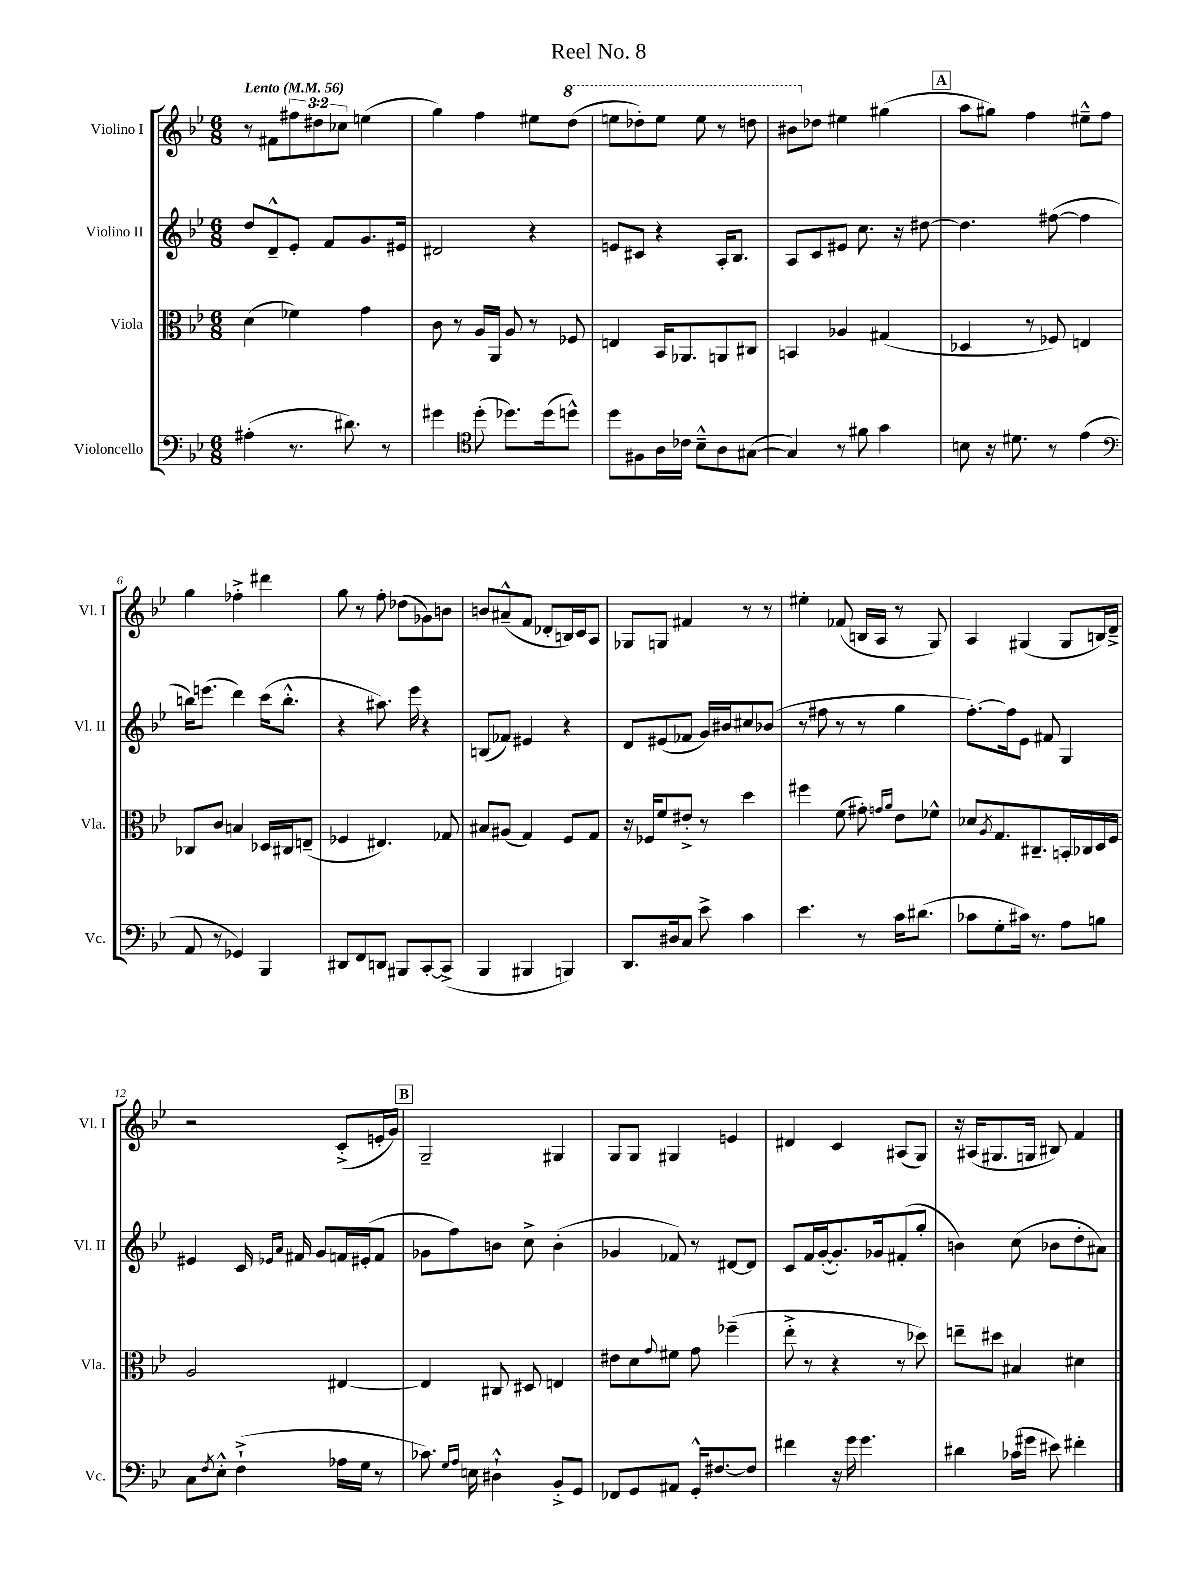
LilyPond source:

\header { title = "Reel No. 8" }
<<
\new StaffGroup <<
\new Staff = "s0" \with { instrumentName = "Violino I" shortInstrumentName = "Vl. I" } {
    \clef treble \key bes \major \numericTimeSignature \time 6/8 \override Staff.TupletNumber.text = #tuplet-number::calc-fraction-text \tempo "Lento" 4 = 56
    r8 fis'8 \tuplet 3/2 { fis''8 dis''8 ces''8 } e''4( |
    g''4) f''4 eis''8 \ottava #1 d'''8( |
    e'''8 des'''8-.) e'''8 e'''8 r8 d'''8 |
    bis''8 \ottava #0 des''8 eis''4 gis''4( |
    \mark \markup { \box "A" } a''8 gis''8) f''4 eis''8---^ f''8 |
    g''4 fes''4-.-> dis'''4 |
    g''8 r8 f''8-. des''8( ges'8) b'8 |
    b'8 ais'8---^( f'8 des'8-. b16) c'16 a8 |
    ges8 g8 fis'4 r8 r8 |
    eis''4-. fes'8( b16 a16 r8 g8) |
    a4 gis4( gis8 b16) d'16---> |
    r2 c'8-.->( e'16-. g'16) |
    \mark \markup { \box "B" } g2-- gis4 |
    g8 g8 gis4 e'4 |
    dis'4 c'4 ais8( g8) |
    r16 ais16( gis8. g16 bis8) f'4 \bar "|." |
}
\new Staff = "s1" \with { instrumentName = "Violino II" shortInstrumentName = "Vl. II" } {
    \clef treble \key bes \major \numericTimeSignature \time 6/8
    d''8 d'8---^ ees'8-. f'8 g'8. eis'16 |
    dis'2 r4 |
    e'8 cis'8 r4 a16-. bes8. |
    a8 c'8 eis'8 c''8. r16 dis''8~ |
    \mark \markup { \box "A" } dis''4. fis''8~( fis''4 |
    b''16) e'''8.( d'''4) c'''16( b''8.-.-^ |
    r4 ais''8.) ees'''16 r4 |
    b8( fes'8) eis'4 r4 |
    d'8 eis'8( fes'8 g'16) bis'16 cis''8 bes'8( |
    r8 fis''8 r8 r8 g''4 |
    f''8.~-.) f''16 ees'8 fis'8 g4 |
    eis'4 c'16 \grace { ees'16 a'16 } fis'16 g'8 f'16 eis'16-.( f'8 |
    \mark \markup { \box "B" } ges'8 f''8) b'8 c''8-> b'4-.( |
    ges'4 fes'8) r8 dis'8~ dis'8 |
    c'8 f'16 g'16~-.( g'8.-.) ges'16 fis'8-.( g''8-. |
    b'4) c''8( bes'8 d''8-. ais'8) \bar "|." |
}
\new Staff = "s2" \with { instrumentName = "Viola" shortInstrumentName = "Vla." } {
    \clef alto \key bes \major \numericTimeSignature \time 6/8
    d'4( fes'4) g'4 |
    c'8 r8 a16 a,16 a8 r8 fes8 |
    e4 bes,16 aes,8. a,8 cis8 |
    b,4 aes4 gis4( |
    \mark \markup { \box "A" } des4 r8 fes8) e4 |
    ces8 c'8 b4 des16 cis16 e8--( |
    fes4 eis4.) ges8 |
    bis8 ais8( g4) f8 g8 |
    r16 fes16 f'8 eis'8-.-> r8 d''4 |
    fis''4 f'8( gis'8-.) \grace { g'16 a'16 } ees'8 fes'8-^ |
    des'8 \acciaccatura { a8 } g8. cis8.-- b,16-. ces16 d16 f16 |
    a2 eis4~ |
    \mark \markup { \box "B" } eis4 cis8 dis8 e4 |
    eis'8 d'8 \appoggiatura { g'8 } fis'8 g'8 fes''4--( |
    ees''8-.-> r8 r4 r8 des''8) |
    e''8-- dis''8 bis4 dis'4 \bar "|." |
}
\new Staff = "s3" \with { instrumentName = "Violoncello" shortInstrumentName = "Vc." } {
    \clef bass \key bes \major \numericTimeSignature \time 6/8
    ais4-.( r8. dis'8.) r8 |
    gis'4 \clef tenor d''8-.( des''8.) des''16( d''8-^) |
    d''8 fis8 a16 ces'16 bes8---^ a8 gis8~( |
    gis4) r8 fis'8 g'4 |
    \mark \markup { \box "A" } b8 r16 dis'8. r8 ees'4( |
    \clef bass a,8 r8 ges,4) bes,,4 |
    dis,8 f,8 d,8 bis,,8 c,8~-. c,8->( |
    bes,,4 bis,,4 b,,4) |
    d,8. dis16 c8 ees'8-> c'4 |
    ees'4. r8 c'16 dis'8.( |
    ces'8 g8-. cis'16) r8. a8 b8 |
    c8 \acciaccatura { f8 } ees8-.-^ f4-!->( aes16 g16 r8 |
    \mark \markup { \box "B" } ces'8.) \grace { g16 a16 } e16 dis4-!-^ bes,8-.-> g,8 |
    fes,8 g,8 ais,8 g,16-.-^ fis8.~ fis8 |
    fis'4 r16 g'16 g'4. |
    dis'4 ces'16( gis'16 eis'8) fis'4-. \bar "|." |
}
>>
>>
